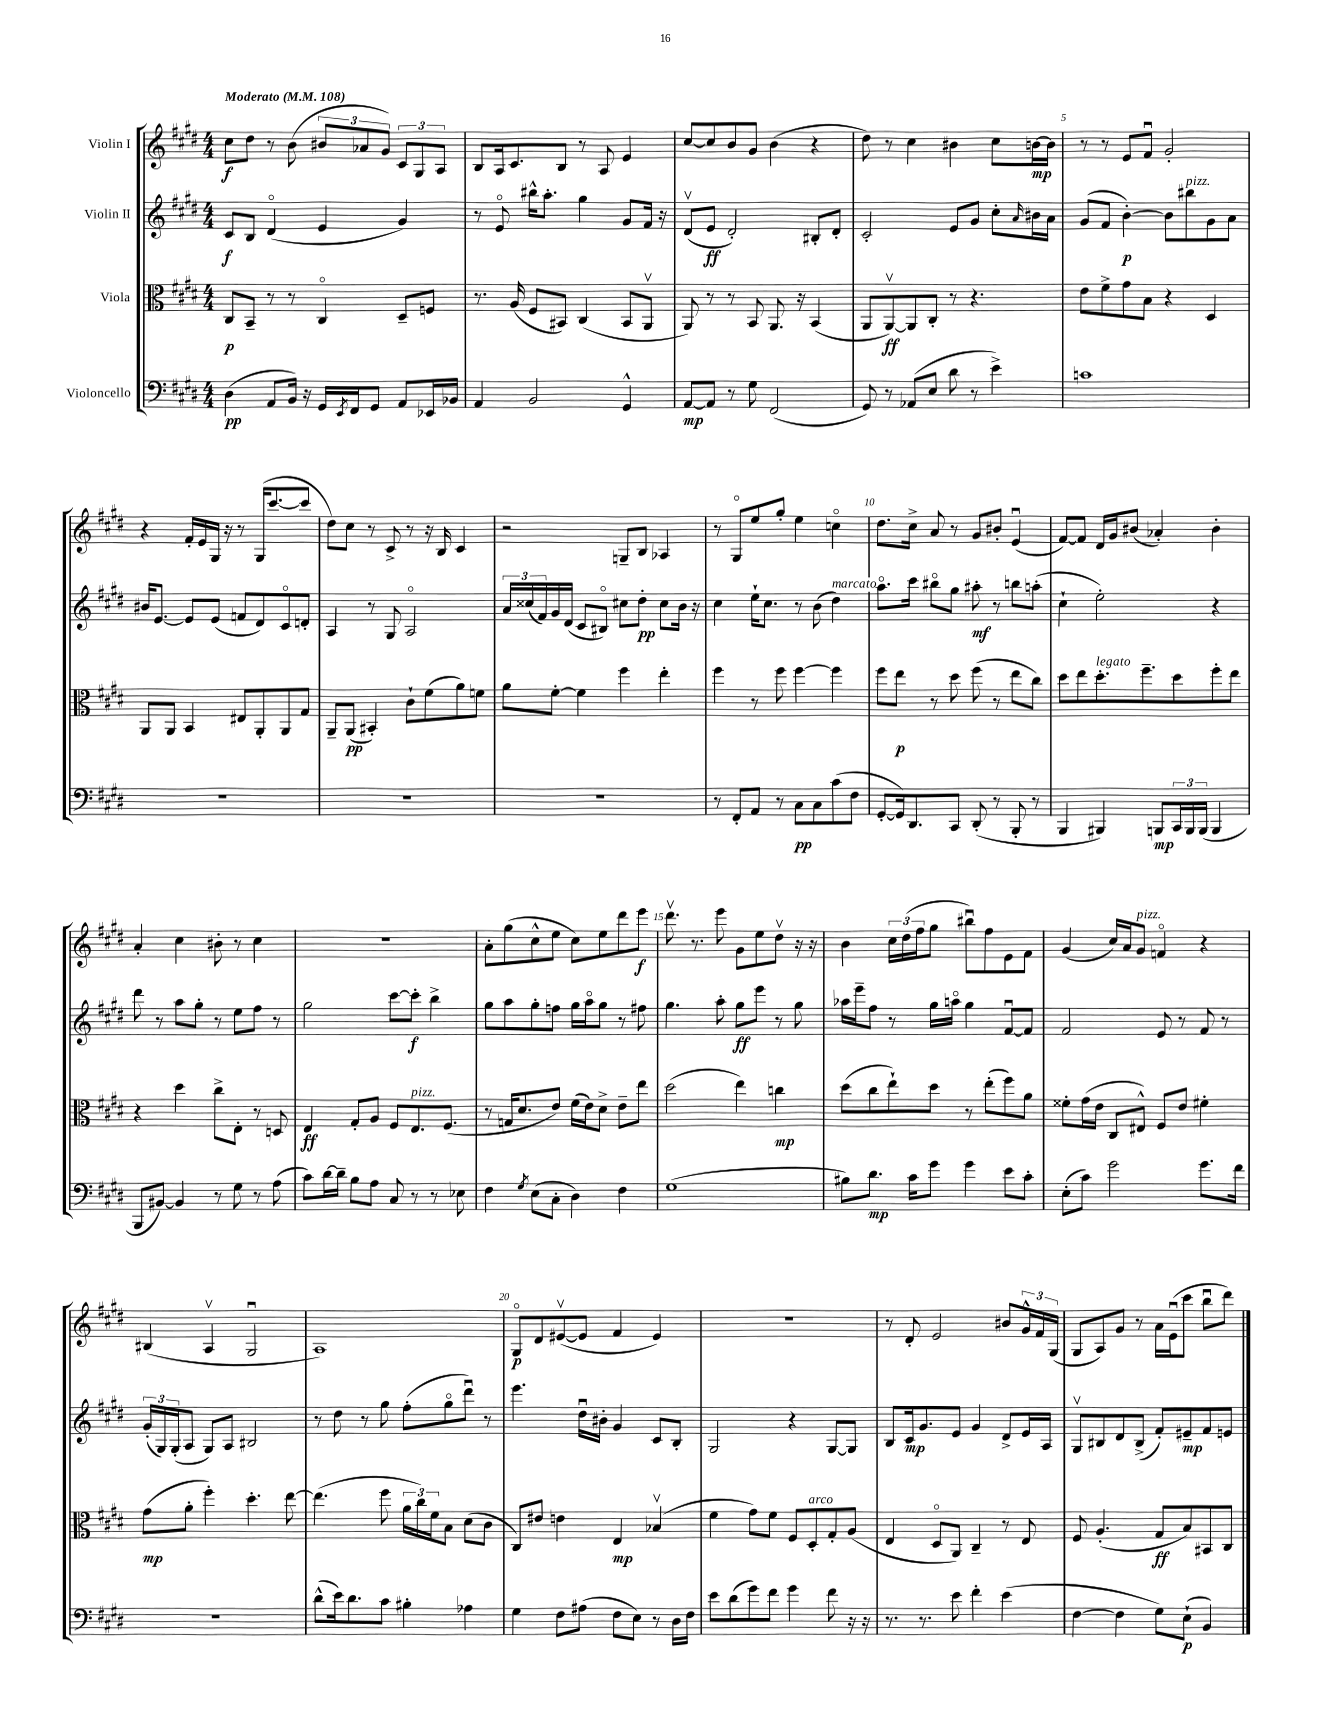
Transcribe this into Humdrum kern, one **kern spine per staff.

**kern	**dynam	**kern	**dynam	**kern	**dynam	**kern	**dynam
*part4	*part4	*part3	*part3	*part2	*part2	*part1	*part1
*staff4	*staff4	*staff3	*staff3	*staff2	*staff2	*staff1	*staff1
*I"Violoncello	*	*I"Viola	*	*I"Violin II	*	*I"Violin I	*
*clefF4	*	*clefC3	*	*clefG2	*	*clefG2	*
*k[f#c#g#d#]	*	*k[f#c#g#d#]	*	*k[f#c#g#d#]	*	*k[f#c#g#d#]	*
*M4/4	*	*M4/4	*	*M4/4	*	*M4/4	*
*MM108	*	*MM108	*	*MM108	*	*MM108	*
=1	=1	=1	=1	=1	=1	=1	=1
!	!	!	!	!	!	!LO:TX:a:B:t=Moderato	!
(4D#\	pp	8C#/L	p	8c#/L	f	8cc#\L	f
.	.	8BB~/J	.	8B/J	.	8dd#\J	.
8AA/L	.	8r	.	(4d#/	.	8r	.
16BB/Jk)	.	8r	.	.	.	(8b\	.
16r	.	.	.	.	.	.	.
16GG#/LL	.	4C#/	.	4e/	.	12b#X/L	.
8qEE/	.	.	.	.	.	.	.
16FF#/J	.	.	.	.	.	.	.
.	.	.	.	.	.	12a-X/	.
8GG#/J	.	.	.	.	.	.	.
.	.	.	.	.	.	12g#/J)	.
8AA/L	.	8D#~/L	.	4g#/)	.	12c#/L	.
.	.	.	.	.	.	12G#/	.
16EE-X/L	.	8Fn/J	.	.	.	.	.
.	.	.	.	.	.	12A/J	.
16BB-X/JJ	.	.	.	.	.	.	.
=2	=2	=2	=2	=2	=2	=2	=2
4AA/	.	8.r	.	8r	.	8B/L	.
.	.	.	.	8e/	.	16A/k	.
.	.	(16A/	.	.	.	8.c#/	.
2BB/	.	8F#/L	.	16bb#X^^\KL	.	.	.
.	.	.	.	8.aa'\J	.	.	.
.	.	8BB#X/J)	.	.	.	8B/J	.
.	.	(4C#/	.	4gg#\	.	8r	.
.	.	.	.	.	.	8A/	.
4GG#^^/	.	8BB#/L	.	8g#/L	.	4e/	.
.	.	8AAv/J	.	16f#/Jk	.	.	.
.	.	.	.	16r	.	.	.
=3	=3	=3	=3	=3	=3	=3	=3
[8AA/L	mp	8AA/)	.	(8d#v/L	.	[8cc#/L	.
8AA/J]	.	8r	.	8e/J	ff	8cc#/]	.
8r	.	8r	.	2d#'/)	.	8b/	.
8G#\	.	8BB/	.	.	.	8g#/J	.
(2FF#/	.	8.AA/	.	.	.	(4b\	.
.	.	16r	.	.	.	.	.
.	.	(4BB/	.	8B#X'/L	.	4r	.
.	.	.	.	8d#'/J	.	.	.
=4	=4	=4	=4	=4	=4	=4	=4
8GG#/)	.	8AA/L	.	2c#'/	.	8dd#\)	.
8r	.	[8AAv/)	ff	.	.	8r	.
(8AA-X/L	.	8AA/]	.	.	.	4cc#\	.
8E/J	.	8C#'/J	.	.	.	.	.
8d#\	.	8r	.	8e/L	.	4b#X\	.
8r	.	4.r	.	8g#/J	.	.	.
4e^\)	.	.	.	8cc#'\L	.	8cc#\L	.
.	.	.	.	16qqa/	.	.	.
.	.	.	.	16b#X\L	.	[16bn\L	mp
.	.	.	.	16a\JJ	.	16b\JJ]	.
=5	=5	=5	=5	=5	=5	=5	=5
1cn	.	8e\L	.	(8g#/L	.	8r	.
.	.	8f#^\	.	8f#/J	.	8r	.
.	.	8g#\	.	[4b'\)	p	8e/L	.
.	.	8B\J	.	.	.	8f#u/J	.
.	.	4r	.	8b\L]	.	2g#'/	.
!	!	!	!	!LO:TX:a:i:t=pizz.	!	!	!
.	.	.	.	8bb#X\	.	.	.
.	.	4D#/	.	8g#\	.	.	.
.	.	.	.	8a\J	.	.	.
!!LO:LB:g=z
=6	=6	=6	=6	=6	=6	=6	=6
1r	.	8AA/L	.	16b#X/KL	.	4r	.
.	.	.	.	[8.e/J	.	.	.
.	.	8AA/J	.	.	.	.	.
.	.	4BB/	.	8e/L]	.	16f#'/LL	.
.	.	.	.	.	.	16e/	.
.	.	.	.	(8e/J	.	16G#/JJ	.
.	.	.	.	.	.	16r	.
.	.	8E#X/L	.	8fn/L	.	8r	.
.	.	8AA'/	.	8d#/)	.	(16G#/KL	.
.	.	.	.	.	.	[8.ccc#/	.
.	.	8AA/	.	8c#/	.	.	.
.	.	8G#/J	.	8dn'/J	.	8ccc#/J]	.
=7	=7	=7	=7	=7	=7	=7	=7
1r	.	8AA~/L	.	4A/	.	8dd#\L)	.
.	.	(8AA/J	pp	.	.	8cc#\J	.
.	.	4BB#X'/)	.	8r	.	8r	.
.	.	.	.	8G#/	.	8c#^/	.
.	.	8c#`\L	.	2A/	.	8r	.
.	.	(8f#\	.	.	.	16r	.
.	.	.	.	.	.	16B/	.
.	.	8a\)	.	.	.	4c#/	.
.	.	8fn\J	.	.	.	.	.
=8	=8	=8	=8	=8	=8	=8	=8
1r	.	8a\L	.	24a/LL	.	2r	.
.	.	.	.	(24cc##X/	.	.	.
.	.	.	.	24f#/)	.	.	.
.	.	[8f#'\J	.	16g#/	.	.	.
.	.	.	.	(16d#/JJ	.	.	.
.	.	4f#\]	.	8c#/L	.	.	.
.	.	.	.	8B#X/J)	.	.	.
.	.	4ff#\	.	8cc#X\L	.	8Gn~/L	.
.	.	.	.	8dd#'\J	pp	8B/J	.
.	.	4ee'\	.	8cc#\L	.	4A-X/	.
.	.	.	.	16b\Jk	.	.	.
.	.	.	.	16r	.	.	.
=9	=9	=9	=9	=9	=9	=9	=9
8r	.	4ff#\	.	4cc#\	.	8r	.
8FF#'/L	.	.	.	.	.	8G#/L	.
8AA/J	.	8r	.	16ee`\KL	.	8ee/	.
.	.	.	.	8.cc#\J	.	.	.
8r	.	8ff#\	.	.	.	8gg#'/J	.
8C#\L	pp	[4ff#\	.	8r	.	4ee\	.
8C#\	.	.	.	(8b\	.	.	.
!	!	!	!	!LO:TX:a:i:t=marcato	!	!	!
(8c#\	.	4ff#\]	.	4dd#\)	.	4ccn\	.
8F#\J	.	.	.	.	.	.	.
=10	=10	=10	=10	=10	=10	=10	=10
[8GG#'/L	.	8ff#\L	.	8.aa\L	.	8.dd#\L	.
16GG#/k])	.	8ee\J	p	.	.	.	.
8.DD#/	.	.	.	16ccc#\Jk	.	16cc#^\Jk	.
.	.	8r	.	8bb#X\L	.	8a/	.
8CC#/J	.	8dd#\	.	8gg#\J	.	8r	.
(8DD#'/	.	(8ff#\	.	8aa#X'\	mf	8g#/L	.
8r	.	8r	.	8r	.	8b#X'/J	.
8BBB'/	.	8ee\L	.	8bbn\L	.	(4eu/	.
8r	.	8cc#\J)	.	(8aan'\J	.	.	.
=11	=11	=11	=11	=11	=11	=11	=11
4BBB/	.	8dd#\L	.	4cc#`\	.	[8f#/L)	.
.	.	8ee\	.	.	.	8f#/J]	.
!	!	!LO:TX:a:i:t=legato	!	!	!	!	!
4BBB#X/)	.	8.dd#'\	.	2ee'\)	.	16d#/LL	.
.	.	.	.	.	.	16g#/J	.
.	.	.	.	.	.	(8b#X/J	.
.	.	8.ff#~\	.	.	.	.	.
8BBBn/L	mp	.	.	.	.	4a-X'/)	.
24CC#/L	.	8dd#\	.	.	.	.	.
24BBB/	.	.	.	.	.	.	.
(24BBB/JJ	.	.	.	.	.	.	.
4BBB/	.	8ff#'\	.	4r	.	4b#'\	.
.	.	8ee\J	.	.	.	.	.
!!LO:LB:g=z
=12	=12	=12	=12	=12	=12	=12	=12
8BBB/L	.	4r	.	8ddd#\	.	4a'/	.
[8BB#X/J)	.	.	.	8r	.	.	.
4BB#/]	.	4dd#\	.	8aa\L	.	4cc#\	.
.	.	.	.	8gg#'\J	.	.	.
8r	.	8cc#^\L	.	8r	.	8b#X'\	.
8G#\	.	8E'\J	.	8ee\L	.	8r	.
8r	.	8r	.	8ff#\J	.	4cc#\	.
(8A\	.	8Dn/	.	8r	.	.	.
=13	=13	=13	=13	=13	=13	=13	=13
8c#\L)	.	4E/	ff	2gg#\	.	1r	.
[16d#\L	.	.	.	.	.	.	.
16d#~\JJ]	.	.	.	.	.	.	.
8B\L	.	8G#'/L	.	.	.	.	.
8A\J	.	8A/J	.	.	.	.	.
8C#/	.	8F#/L	.	[8ccc#\L	.	.	.
!	!	!LO:TX:a:i:t=pizz.	!	!	!	!	!
8r	.	8.E/	.	8ccc#'\J]	f	.	.
8r	.	.	.	4bb^\	.	.	.
.	.	(8.F#/J	.	.	.	.	.
8E-X\	.	.	.	.	.	.	.
=14	=14	=14	=14	=14	=14	=14	=14
4F#\	.	8r	.	8gg#\L	.	8a'\L	.
.	.	16Gn/KL	.	8aa\	.	(8gg#\	.
.	.	8.d#/	.	.	.	.	.
8qG#/	.	.	.	.	.	.	.
(8E\L	.	.	.	8gg#'\	.	8cc#^^\	.
8C#'\J	.	8e/J)	.	8ffn\J	.	8ee\J	.
4D#\)	.	(16f#\LL	.	16gg#\LL	.	8cc#\L)	.
.	.	16e\J)	.	16aa\J	.	.	.
.	.	8d#^\J	.	8gg#\J	.	8ee\	.
4F#\	.	8e~\L	.	8r	.	8ddd#\	.
.	.	8ee\J	.	8ff#X\	.	8eee\J	f
=15	=15	=15	=15	=15	=15	=15	=15
(1G#	.	(2dd#\	.	4.gg#\	.	8.ddd#v\	.
.	.	.	.	.	.	8.r	.
.	.	.	.	8aa'\	.	8eee\	.
.	.	4ee\)	.	8gg#\L	ff	8g#\L	.
.	.	.	.	8eee\J	.	8ee\	.
.	.	4ccn\	mp	8r	.	8dd#v\J	.
.	.	.	.	8gg#\	.	16r	.
.	.	.	.	.	.	16r	.
=16	=16	=16	=16	=16	=16	=16	=16
8B#X\L)	.	(8dd#\L	.	16aa-X\LL	.	4b\	.
.	.	.	.	16eee~\J	.	.	.
8.d#\J	mp	8cc#\	.	8ff#\J	.	.	.
.	.	8ee`\)	.	8r	.	24cc#\LL	.
.	.	.	.	.	.	(24dd#\	.
16c#\KL	.	.	.	.	.	.	.
.	.	.	.	.	.	24ff#\J	.
8g#\J	.	8dd#\J	.	16gg#\LL	.	8gg#\J	.
.	.	.	.	16aan\JJ	.	.	.
4g#\	.	8r	.	4gg#\	.	8bb#Xu\L)	.
.	.	(8ee'\L	.	.	.	8ff#\	.
8e\L	.	8ff#\)	.	[8f#u/L	.	8e\	.
8c#'\J	.	8a\J	.	8f#/J]	.	8f#\J	.
=17	=17	=17	=17	=17	=17	=17	=17
(8E'\L	.	8f##X'\L	.	2f#/	.	(4g#/	.
8c#\J)	.	(16g#\L	.	.	.	.	.
.	.	16e\JJ	.	.	.	.	.
2g#\	.	8C#/L	.	.	.	16cc#/LL)	.
.	.	.	.	.	.	16a/J	.
!	!	!	!	!	!	!LO:TX:a:i:t=pizz.	!
.	.	8E#X^^/J)	.	.	.	8g#/J	.
.	.	8F#/L	.	8e/	.	4fn/	.
.	.	8e/J	.	8r	.	.	.
8.g#\L	.	4f#X'\	.	8f#/	.	4r	.
.	.	.	.	8r	.	.	.
16f#\Jk	.	.	.	.	.	.	.
!!LO:LB:g=z
=18	=18	=18	=18	=18	=18	=18	=18
1r	.	(8g#\L	mp	(24g#'/LL	.	(4B#X/	.
.	.	.	.	24G#/)	.	.	.
.	.	.	.	(24G#'/J	.	.	.
.	.	8a'\J	.	8A/J	.	.	.
.	.	4ff#'\)	.	8G#/L)	.	4Av/	.
.	.	.	.	8A/J	.	.	.
.	.	4.dd#'\	.	2B#X/	.	2G#u/	.
.	.	[8ee\	.	.	.	.	.
=19	=19	=19	=19	=19	=19	=19	=19
(8d#^^\L	.	(4.ee\]	.	8r	.	1A)	.
16e\k)	.	.	.	8dd#\	.	.	.
8.d#\	.	.	.	.	.	.	.
.	.	.	.	8r	.	.	.
8c#\J	.	8ff#\	.	8gg#\	.	.	.
4B#X'\	.	24a\LL	.	(8ff#'\L	.	.	.
.	.	24cc#\)	.	.	.	.	.
.	.	24f#\J	.	.	.	.	.
.	.	8B\J	.	8gg#\	.	.	.
4A-X\	.	(8d#\L	.	8ddd#u\J)	.	.	.
.	.	8c#\J	.	8r	.	.	.
=20	=20	=20	=20	=20	=20	=20	=20
4G#\	.	8C#/L)	.	4.eee\	.	8G#/L	p
.	.	8e#X/J	.	.	.	8d#/	.
8F#\L	.	4en\	.	.	.	([8e#Xv/	.
(8A#X\J	.	.	.	16dd#u\LL	.	8e#/J]	.
.	.	.	.	16b#X'\JJ	.	.	.
8F#\L	.	4E/	mp	4g#/	.	4f#/	.
8E\J)	.	.	.	.	.	.	.
8r	.	(4B-Xv/	.	8c#/L	.	4e#/)	.
16D#\LL	.	.	.	8B'/J	.	.	.
16F#\JJ	.	.	.	.	.	.	.
=21	=21	=21	=21	=21	=21	=21	=21
8e\L	.	4f#\	.	2G#/	.	1r	.
(8d#\	.	.	.	.	.	.	.
8g#\)	.	8g#\L)	.	.	.	.	.
8f#\J	.	8f#\J	.	.	.	.	.
4g#\	.	8F#/L	.	4r	.	.	.
!	!	!LO:TX:a:i:t=arco	!	!	!	!	!
.	.	8D#'/	.	.	.	.	.
8f#\	.	8G#'/	.	[8G#/L	.	.	.
16r	.	(8A/J	.	8G#/J]	.	.	.
16r	.	.	.	.	.	.	.
=22	=22	=22	=22	=22	=22	=22	=22
8.r	.	4E/	.	8B/L	.	8r	.
.	.	.	.	16c#/k	mp	8d#'/	.
8.r	.	.	.	8.g#/	.	.	.
.	.	8D#/L	.	.	.	2e/	.
8e\	.	8AA/J)	.	8e/J	.	.	.
4f#'\	.	4C#~/	.	4g#/	.	.	.
(4e\	.	8r	.	8d#^/L	.	8b#X/L	.
.	.	8E/	.	16e/L	.	24g#^^/L	.
.	.	.	.	.	.	24f#/	.
.	.	.	.	16A/JJ	.	.	.
.	.	.	.	.	.	(24G#/JJ	.
=23	=23	=23	=23	=23	=23	=23	=23
[4F#\	.	8F#/	.	8G#v/L	.	8G#/L	.
.	.	(4.A'/	.	8B#X/	.	8A/)	.
4F#\]	.	.	.	8d#/	.	8g#/J	.
.	.	.	.	(8B#^/J	.	8r	.
8G#\L)	.	8G#/L	ff	8f#'/L)	.	16a\LL	.
.	.	.	.	.	.	(16eu\J	.
(8E`\J	p	8B/)	.	8e#X~/	mp	8ccc#\J	.
4BB/)	.	8BB#X/	.	8f#/	.	8bbu\L	.
.	.	8C#/J	.	8en/J	.	8ddd#\J)	.
==	==	==	==	==	==	==	==
*-	*-	*-	*-	*-	*-	*-	*-
